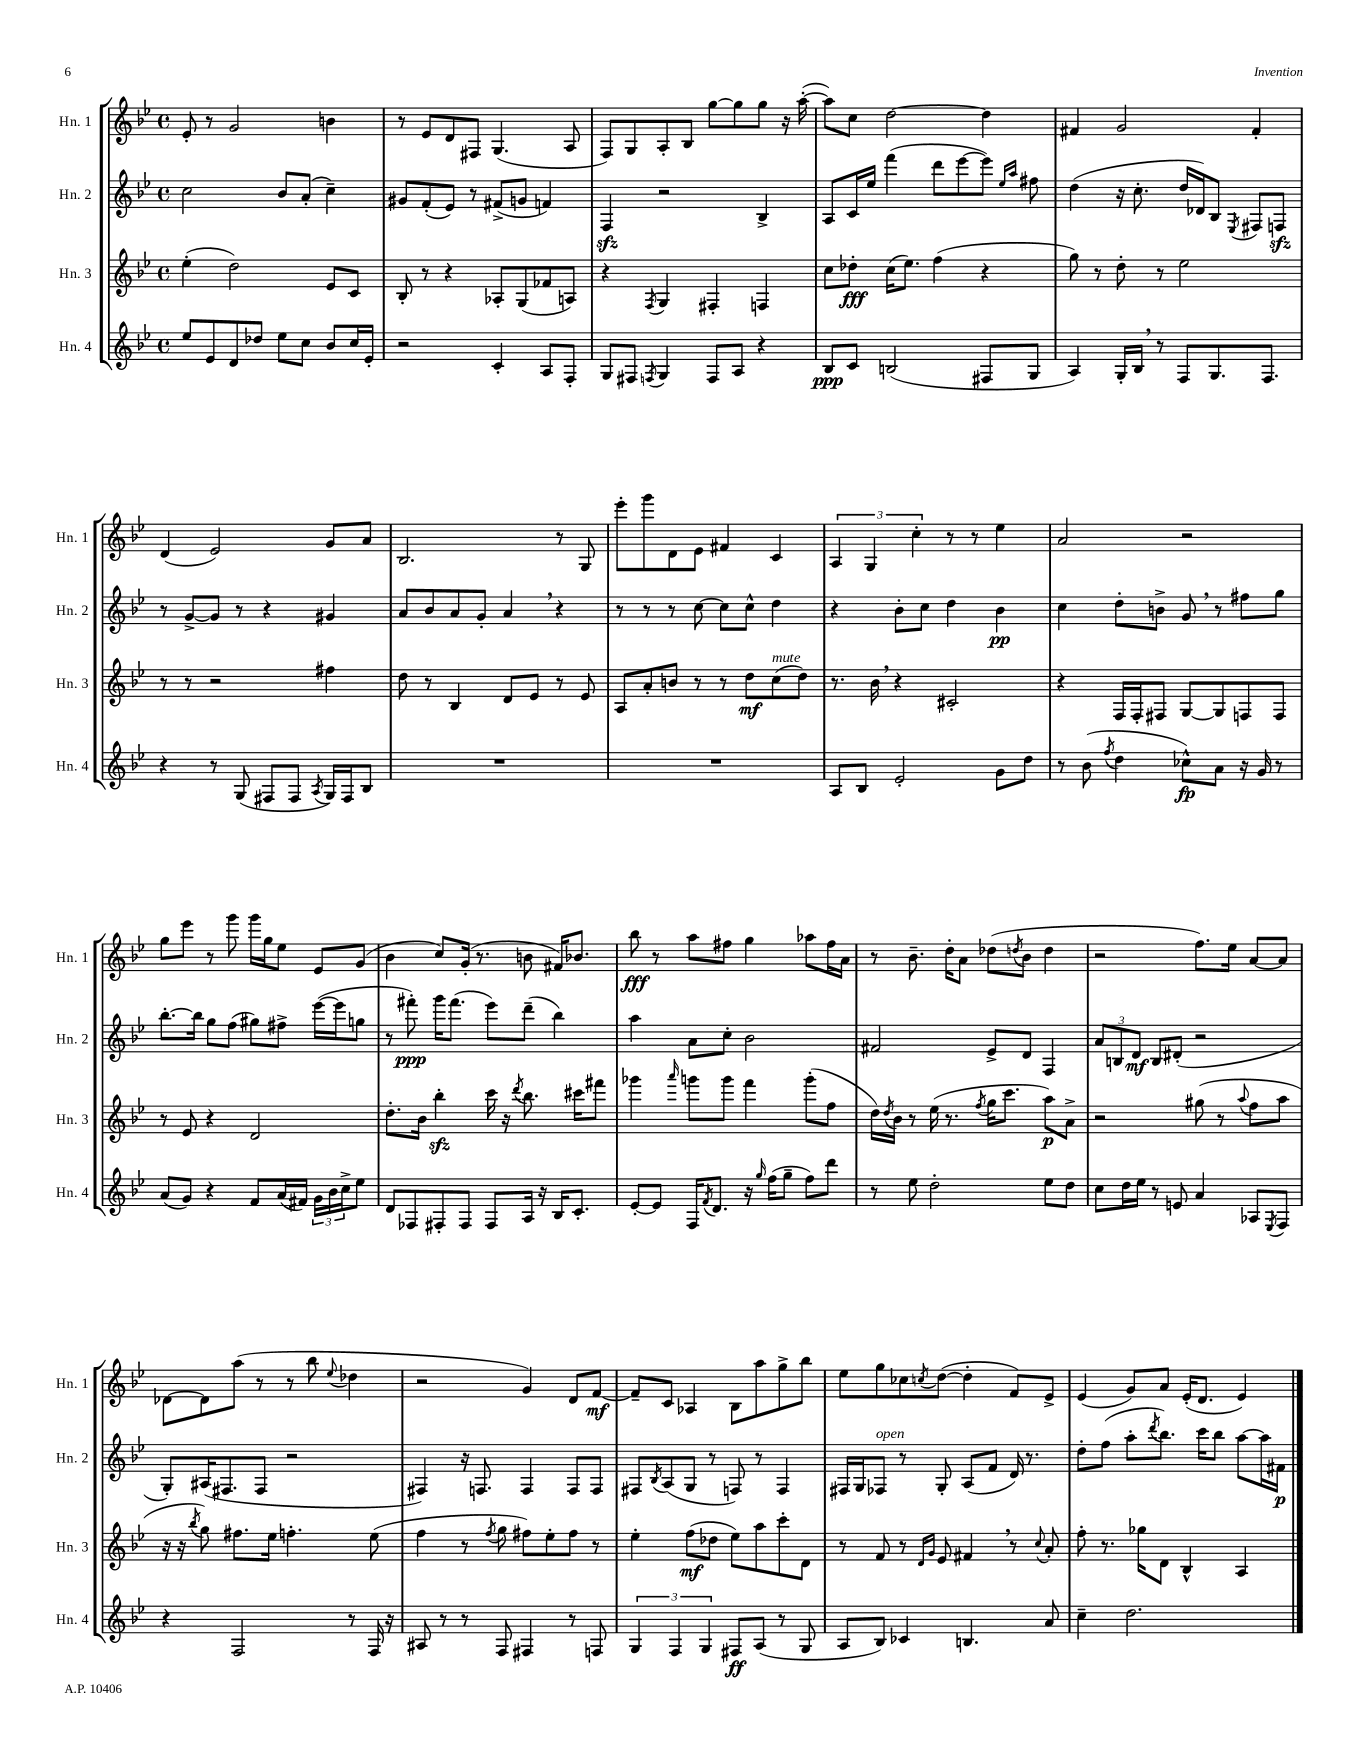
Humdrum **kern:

**kern	**kern	**kern	**kern
*staff4	*staff3	*staff2	*staff1
*clefG2	*clefG2	*clefG2	*clefG2
*k[b-e-]	*k[b-e-]	*k[b-e-]	*k[b-e-]
*M4/4	*M4/4	*M4/4	*M4/4
*met(c)	*met(c)	*met(c)	*met(c)
8ee-	(4ee-'	2cc	8e-'
8e-	.	.	8r
8d	2dd)	.	2g
8dd-	.	.	.
8ee-	.	8b-	.
8cc	.	(8a'	.
8b-	8e-	4cc~)	4b
16cc	8c	.	.
16e-'	.	.	.
=	=	=	=
2r	8B-'	8g#	8r
.	8r	(8f'	8e-
.	4r	8e-)	8d
.	.	8r	8F#
4c'	8A-'	(8f#^	(4.G
.	(8G	8g	.
8A	8f-	4f)	.
8F'	8A)	.	8A
=	=	=	=
8G	4r	4F	8F)
8F#	.	.	8G
8qF	8qF	.	.
4G	4G	2r	8A'
.	.	.	8B-
8F	4F#'	.	[8gg
8A	.	.	8gg]
4r	4F	4B-^	8gg
.	.	.	16r
.	.	.	([16aa'
=	=	=	=
8B-	8cc	8A	8aa])
8c	8dd-'	16c	8cc
.	.	16ee-	.
(2B	(16cc	(4fff	[2dd
.	8.ee-)	.	.
.	(4ff	8ddd	.
.	.	[8eee-	.
8F#	4r	8eee-])	4dd]
.	.	16qqee-	.
.	.	16qqaa	.
8G	.	8ff#	.
=	=	=	=
4A)	8gg)	(4dd	4f#
.	8r	.	.
16G'	8dd'	16r	2g
16B-	.	8.cc'	.
8r	8r	.	.
8F	2ee-	16dd	.
.	.	16d-)	.
8.G	.	8B-	.
.	.	8qE-	.
.	.	8F#	4f#'
8.F	.	.	.
.	.	8F	.
=	=	=	=
4r	8r	8r	(4d
.	8r	[8g^	.
8r	2r	8g]	2e-)
(8G	.	8r	.
8F#	.	4r	.
8F#	.	.	.
8qA	.	.	.
16G)	4ff#	4g#	8g
16F#	.	.	.
8B-	.	.	8a
=	=	=	=
1r	8dd	8a	2.B-
.	8r	8b-	.
.	4B-	8a	.
.	.	8g'	.
.	8d	4a	.
.	8e-	.	.
.	8r	4r	8r
.	8e-	.	8G
=	=	=	=
1r	8A	8r	8eee-'
.	8a'	8r	8ggg
.	8b	8r	8d
.	8r	[8cc	8e-
.	8r	8cc]	4f#
.	8dd	8cc^^	.
.	(8cc	4dd	4c
.	8dd)	.	.
=	=	=	=
8A	8.r	4r	6A
8B-	.	.	.
.	.	.	6G
.	16b-	.	.
2e-'	4r	8b-'	.
.	.	.	6cc'
.	.	8cc	.
.	2c#'	4dd	8r
.	.	.	8r
8g	.	4b-	4ee-
8dd	.	.	.
=	=	=	=
8r	4r	4cc	2a
(8b-	.	.	.
8qff	.	.	.
4dd	16F	8dd'	.
.	16F'	.	.
.	8F#	8b^	.
8cc-^^)	[8G	8g	2r
8a	8G]	8r	.
16r	8F	8ff#	.
16g	.	.	.
8r	8F	8gg	.
=	=	=	=
(8a	8r	[8.bb-'	8gg
8g)	8e-	.	8eee-
.	.	16bb-]	.
4r	4r	8gg	8r
.	.	(8ff	8ggg
8f	2d	8gg#)	16ggg
.	.	.	16gg
(16a	.	8ff#^	8ee-
16f#)	.	.	.
24g	.	([16eee-	8e-
24b-	.	.	.
.	.	16eee-]	.
24cc^	.	.	.
8ee-	.	8gg	(8g
=	=	=	=
8d	8.dd'	8r	4b-
8F-	.	8fff#')	.
.	16b-	.	.
8F#'	4bb-'	16ggg	8cc)
.	.	(8.fff#	.
8F#	.	.	(16g'
.	.	.	8.r
8F#	16ccc	8eee-)	.
.	16r	.	.
.	8qddd	.	.
16A	8.bb-	(8ddd~	8b
16r	.	.	.
16B-	.	4bb-)	16f#)
8.c'	16ccc#	.	8.b-
.	8fff#	.	.
=	=	=	=
[8e-'	4ggg-	4aa	8bb-
8e-]	.	.	8r
.	16qqaaa	.	.
16F	8ggg	8a	8aa
8qf	.	.	.
8.d	.	.	.
.	8ggg	8cc'	8ff#
16r	4fff	2b-	4gg
16qqgg	.	.	.
(16ff	.	.	.
8gg~	.	.	.
8ff)	(8ggg'	.	8aa-
8ddd	8ff	.	16ff#
.	.	.	16a
=	=	=	=
8r	16dd)	2f#	8r
.	8qdd	.	.
.	16b-	.	.
8ee-	8r	.	8.b-~
2dd'	(16ee-	.	.
.	8.r	.	16dd'
.	.	.	8a
.	8qff	.	.
.	16gg	8e-^	(8dd-
.	8.ccc	.	.
.	.	.	8qdd
.	.	8d	8b-
8ee-	8aa)	4F	4dd
8dd	8a^	.	.
=	=	=	=
8cc	2r	12a	2r
.	.	12B	.
16dd	.	.	.
.	.	12d	.
16ee-	.	.	.
8r	.	8B	.
8e	.	(8d#'	.
4a	(8gg#	2r	8.ff)
.	8r	.	.
.	.	.	16ee-
.	8qqaa	.	.
8A-	8ff	.	[8a
8qE-	.	.	.
8F	8aa	.	8a]
=	=	=	=
4r	16r	8G')	[8d-
.	16r	.	.
.	8qbb-	.	.
.	8gg)	(16A#	8d-]
.	.	8.F#	.
2F	8.ff#	.	(8aa
.	.	8F#	8r
.	16ee-	.	.
.	4.ff'	2r	8r
.	.	.	8bb-
.	.	.	8qqee-
8r	.	.	4dd-
16F	(8ee-	.	.
16r	.	.	.
=	=	=	=
8A#	4ff	4F#)	2r
8r	.	.	.
8r	8r	16r	.
.	.	8.F	.
.	8qff	.	.
8F	8gg	.	.
4F#	8ff#)	4F	4g)
.	8ee-'	.	.
8r	8ff#	8F	8d
8F	8r	8F	[8f
=	=	=	=
6G	4ee-'	8F#	8f~]
.	.	8qB-	.
.	.	(8A	8c
6F	.	.	.
.	(8ff	8G	4A-
6G	.	.	.
.	8dd-	8r	.
8F#	8ee-)	8F)	8B-
(8A	8aa	8r	8aa
8r	8ccc'	4F	8gg^
8G	8d	.	8bb-
=	=	=	=
8A	8r	16F#	8ee-
.	.	16G	.
8B-)	8f	8F-	8gg
4c-	8r	8r	8cc-
.	16qqd	.	.
.	16qqg	.	8qcc
.	8e-	8G'	([8dd
4.B	4f#	(8A	4dd']
.	.	8f	.
.	8r	16d)	8f)
.	.	8.r	.
.	8qqcc	.	.
8a	8a'	.	8e-^
=	=	=	=
4cc~	8ff'	8dd'	(4e-
.	8.r	(8ff	.
2.dd	.	8aa'	8g)
.	16gg-	.	.
.	.	8qddd	.
.	8d	8.bb-)	8a
.	4B-^^	.	(16e-'
.	.	16ccc	8.d
.	.	8bb-	.
.	4A	[8aa	4e-)
.	.	16aa]	.
.	.	16f#	.
==	==	==	==
*-	*-	*-	*-
